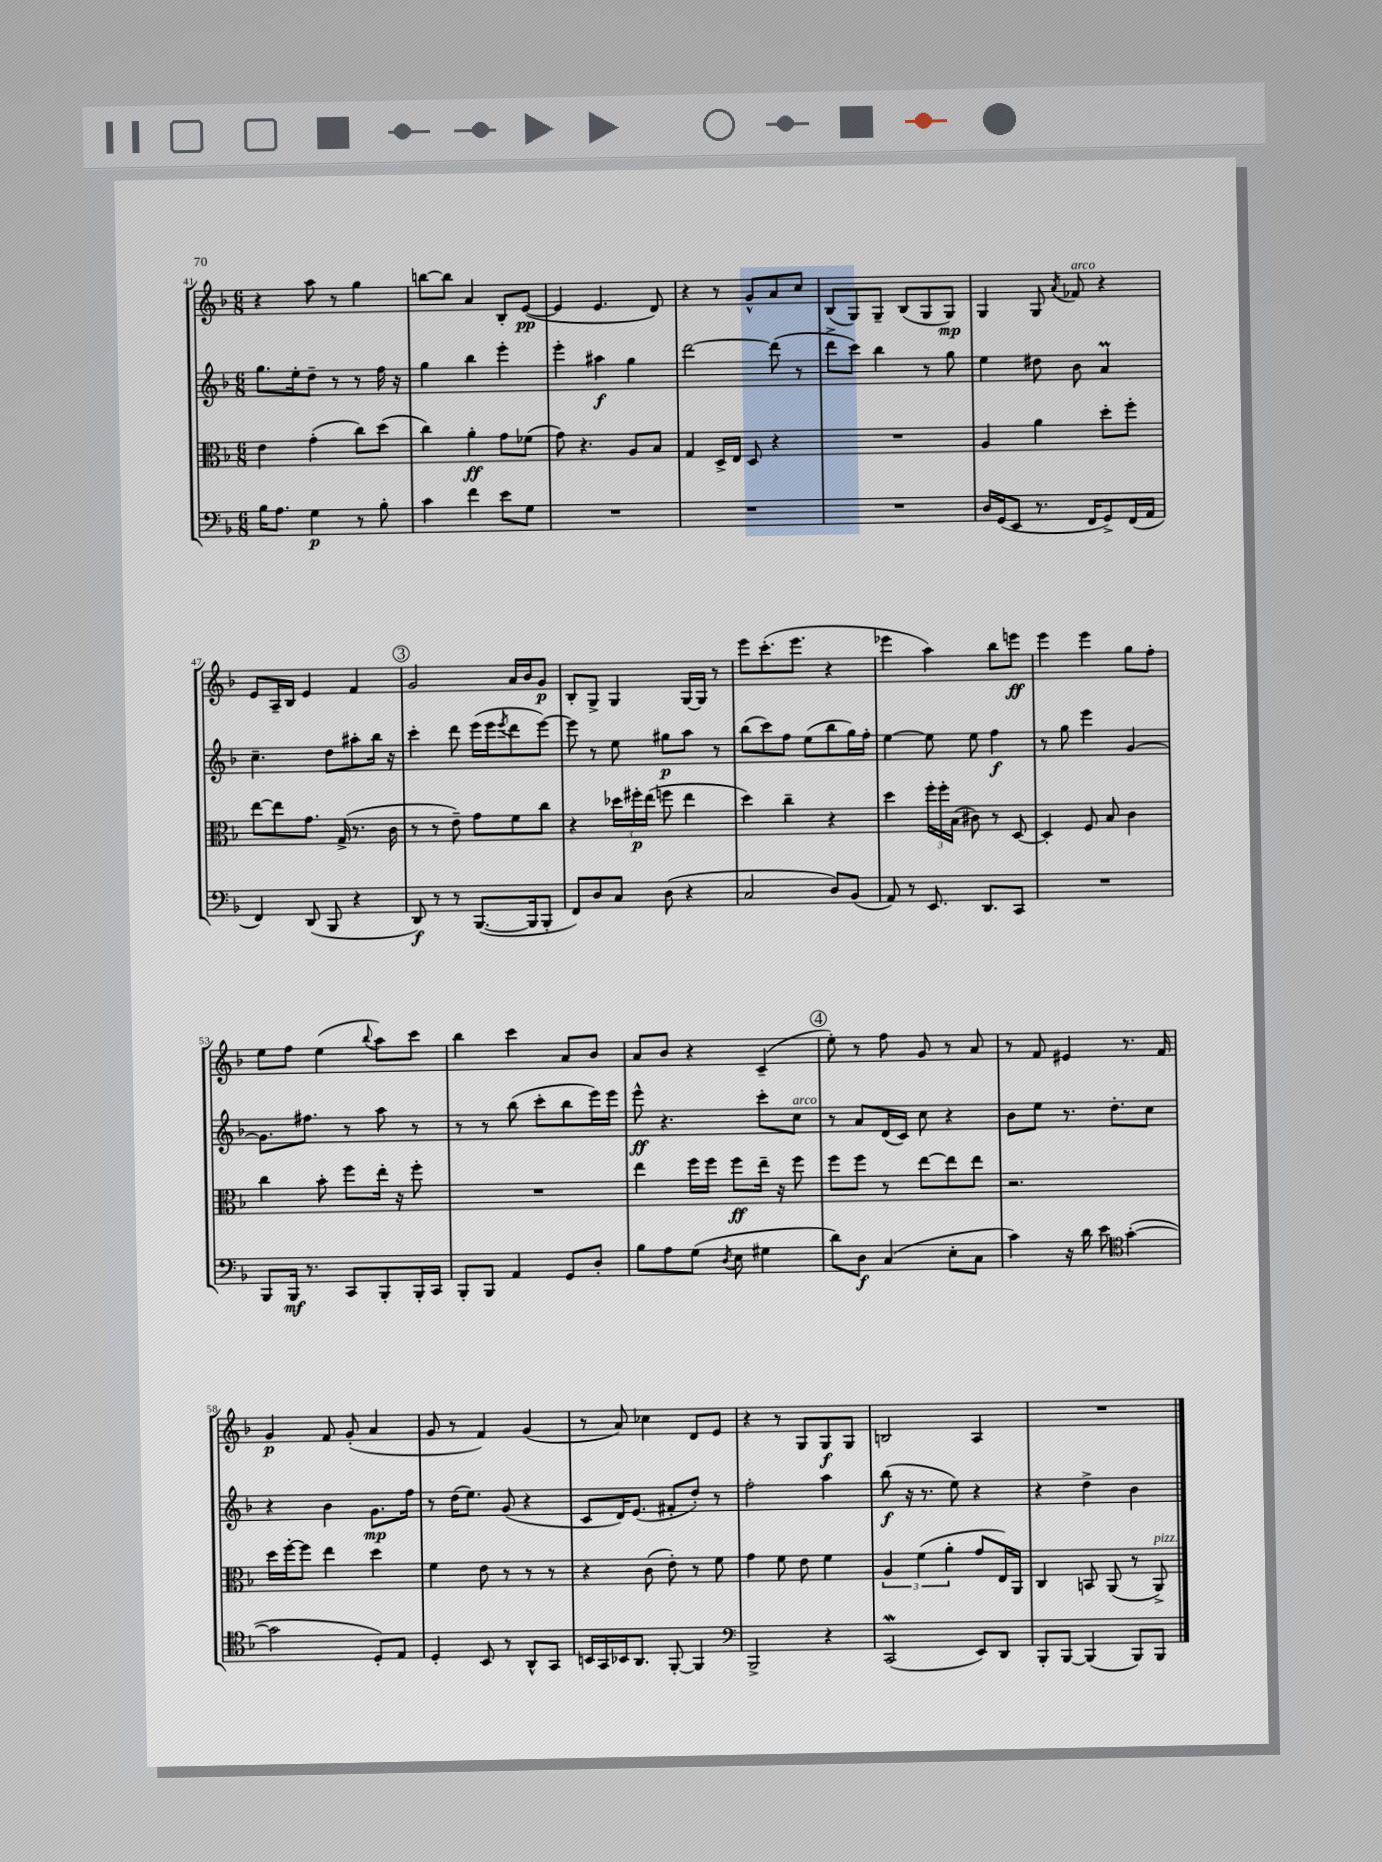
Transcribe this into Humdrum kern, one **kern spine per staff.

**kern	**kern	**kern	**kern
*staff4	*staff3	*staff2	*staff1
*clefF4	*clefC3	*clefG2	*clefG2
*k[b-]	*k[b-]	*k[b-]	*k[b-]
*M6/8	*M6/8	*M6/8	*M6/8
16B-\LK	4e\	8.gg\L	4r
8.A\J	.	.	.
.	.	16ee'\k	.
4G\	(4g'\	8dd~\J	8aa\
.	.	8r	8r
8r	8cc\L)	8r	4gg\
8B-'\	(8dd\J	16ff\	.
.	.	16r	.
=	=	=	=
4c\	4cc\)	4gg\	[8bb\L
.	.	.	8bb\]J
4f\	4a'\	4bb-\	4a/
8e\L	8g\L	4eee'\	8B-'/L
8G\J	(8f-\J	.	([8e/J
=	=	=	=
2.r	8g\)	4eee'\	4e/]
.	4.r	.	.
.	.	4aa#\	4.e/
.	8A/L	4gg\	.
.	8B-/J	.	8d/)
=	=	=	=
2.r	4G/	[2ddd\	4r
.	16D^/LL	.	8r
.	16E/JJ	.	.
.	8D/	.	8g^^/L
.	4r	(8ddd\]	8a/
.	.	8r	8cc/J
=	=	=	=
2.r	2.r	8ddd^\L	(8B-/L
.	.	8ccc\J)	8G/)
.	.	4bb-\	8G~/J
.	.	.	(8B-/L
.	.	8r	8G/
.	.	8gg\	8G/J)
=	=	=	=
16D/LL	4A/	4ee\	4G/
(16GG/J	.	.	.
8EE/J	.	.	.
8.r	4a\	8dd#\	8G/
.	.	.	8qa/
.	.	8b-\	8f-/
16FF/LK	.	.	.
8GG^/)	8dd'\L	4a/	4r
(16FF/L	8ff'\J	.	.
16AA/JJ	.	.	.
=	=	=	=
4FF/)	[8ee\L	4.cc~\	8e/L
.	8ee\]	.	16A~/L
.	.	.	16B-/JJ
(8DD/	8.g\J	.	4e/
8BBB-/	.	8dd\L	.
.	(16G^/	.	.
4r	8.r	8aa#'\	4f/
.	.	16bb-\Jk	.
.	16c\	16r	.
=	=	=	=
8DD/)	8r	4ccc'\	2g/
8r	8r	.	.
8r	8e~\)	8ddd\	.
([8.BBB-/L	8g\L	(16eee\LL	.
.	.	16eee\J	.
.	.	8qeee/	.
.	8f\	8ddd\	16a/LL
16BBB-/]k	.	.	16b-/J
8BBB-'/J	8cc\J	[8eee\J)	8g/J
=	=	=	=
8FF/L)	4r	8eee\]	8B-'/L
8D/	.	8r	8G^/J
8C/J	24dd-\LL	8ee\	4G/
.	24ff#'\	.	.
.	(24ee\JJ	.	.
(8D\	8ff\	8gg#\L	.
4r	4ee\	8aa\J	[16G/LL
.	.	.	16G/]JJ
.	.	8r	8r
=	=	=	=
2C/	4dd\)	(8bb-\L	8eee\L
.	.	8ccc\)	(8.ccc'\
.	4cc~\	8ff\J	.
.	.	.	8.eee\J
.	.	(8ee\L	.
8D/L)	4r	8bb-\	4r
(8BB-/J	.	16gg\L)	.
.	.	16ff'\JJ	.
=	=	=	=
8AA/)	4dd\	[4ee\	4eee-\
8r	.	.	.
8.EE/	24ff'\LL	8ee\]	4aa\)
.	24ff'\	.	.
.	(24B-\JJ	.	.
.	8c#\)	8ee\	.
8.DD/L	.	.	.
.	8r	4ff\	8bb-\L
8CC/J	[8D/	.	8eee\J
=	=	=	=
2.r	4D'/]	8r	4eee\
.	.	8gg\	.
.	8F/	4eee\	4eee\
.	8B-/	.	.
.	4c\	[4g/	8gg\L
.	.	.	8ff'\J
=	=	=	=
8BBB-/L	4cc\	8.g\]L	8ee\L
16BBB-/Jk	.	.	8ff\J
8.r	.	8.ff#\J	.
.	8b-'\	.	(4ee\
8CC/L	8ff\L	8r	.
.	.	.	8qqbb-/
8BBB-'/	16ee'\Jk	8aa\	8aa\L)
.	16r	.	.
16BBB-'/L	8ff'\	8r	8ccc\J
16CC/JJ	.	.	.
=	=	=	=
8BBB-'/L	2.r	8r	4bb-\
8BBB-/J	.	8r	.
4AA/	.	(8bb-\	4ccc\
.	.	8ccc'\L	.
8GG/L	.	8bb-\	8a/L
8D'/J	.	16eee\L)	8b-/J
.	.	16eee\JJ	.
=	=	=	=
8B-\L	4ee\	8eee^^\	8a/L
8A\	.	4.r	8b-/J
(8G\J	16ff\LL	.	4r
.	16ff\JJ	.	.
8qD/	.	.	.
8E\	8ff\L	.	.
4G#\	16ee~\Jk	8ccc'\L	(4c~/
.	16r	.	.
.	8ff\	8cc\J	.
=	=	=	=
8d\L)	8ff\L	8r	8ee'\)
8D\J	8ff\J	8a/L	8r
(4C/	8r	(16d/L	8ff\
.	.	16c/JJ)	.
.	[8ee\L	8cc\	8g/
8E'\L	8ee\]	4r	8r
8C\J	8ee\J	.	8a/
=	=	=	=
4c\)	2.r	8b-\L	8r
.	.	8ee\J	8f/
16r	.	8.r	4e#/
16d\	.	.	.
8e\	.	.	.
.	.	8.dd'\L	.
*clefC4	*	*	*
([4g'\	.	.	8.r
.	.	8cc\J	.
.	.	.	16f/
=	=	=	=
2g\]	16dd\LL	4r	4g/
.	[16ff'\J	.	.
.	8ff\]J	.	.
.	4ee\	4b-\	8f/
.	.	.	(8g'/
8D'/L)	4dd\	8.g\L	4a/
8E/J	.	.	.
.	.	16ff\Jk	.
=	=	=	=
4D'/	4f\	8r	8g/
.	.	(16dd\LK	8r
.	.	8.ee\J)	.
8BB-/	8e\	.	4f/)
8r	8r	(8g/	.
8AA^^/L	8r	4r	(4g/
8GG/J	8r	.	.
=	=	=	=
16BB/LL	4r	8c/L	8r
16GG/	.	.	.
16BB-/J	.	16d/K)	8a/)
8.AA/J	.	(8.e/J	.
.	(8c\	.	4cc-\
[8FF'/	8e'\)	8f#'/L	.
4FF/]	8r	8dd'/J)	8d/L
.	8f\	8r	8e/J
=	=	=	=
*clefF4	*	*	*
2BBB-^/	4g\	2ff'\	4r
.	8f\	.	8r
.	8e\	.	8G/L
4r	4f\	4aa\	8G/
.	.	.	8G/J
=	=	=	=
(2CC/	6A/	(8bb-\	2B/
.	.	16r	.
.	(6f\	.	.
.	.	8.r	.
.	6a'\	.	.
.	.	8ee\)	.
8EE/L)	8g/L	4r	4A/
8DD/J	16E/L)	.	.
.	16AA/JJ	.	.
=	=	=	=
8BBB-'/L	4C/	4r	2.r
[8BBB-/J	.	.	.
(4BBB-/]	8BB/	4dd^\	.
.	(8AA/	.	.
8BBB-/L)	8r	4b-\	.
8BBB-/J	8AA^/)	.	.
==	==	==	==
*-	*-	*-	*-
